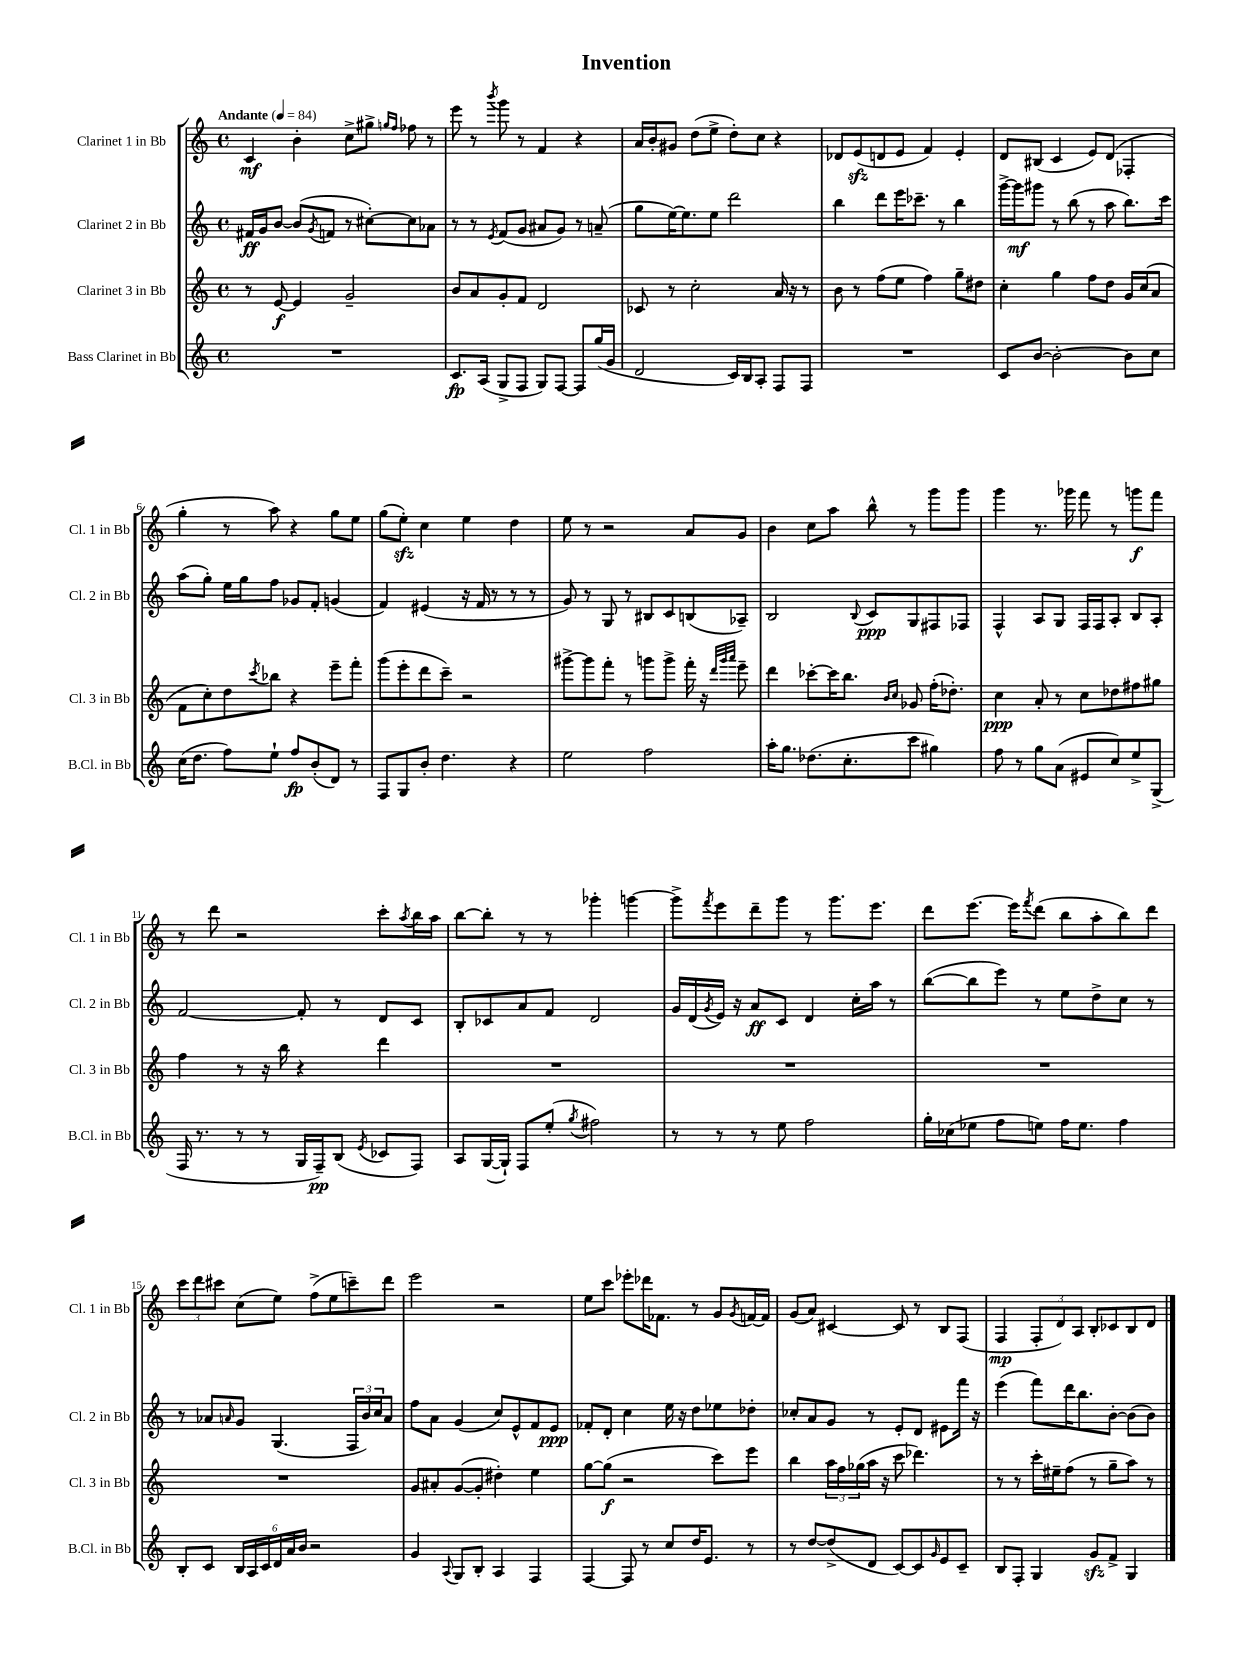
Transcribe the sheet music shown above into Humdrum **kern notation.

**kern	**dynam	**kern	**dynam	**kern	**dynam	**kern	**dynam
*part4	*part4	*part3	*part3	*part2	*part2	*part1	*part1
*staff4	*staff4	*staff3	*staff3	*staff2	*staff2	*staff1	*staff1
*I"Bass Clarinet in Bb	*	*I"Clarinet 3 in Bb	*	*I"Clarinet 2 in Bb	*	*I"Clarinet 1 in Bb	*
*I'B.Cl. in Bb	*	*I'Cl. 3 in Bb	*	*I'Cl. 2 in Bb	*	*I'Cl. 1 in Bb	*
*clefG2	*	*clefG2	*	*clefG2	*	*clefG2	*
*k[]	*	*k[]	*	*k[]	*	*k[]	*
*M4/4	*	*M4/4	*	*M4/4	*	*M4/4	*
*met(c)	*	*met(c)	*	*met(c)	*	*met(c)	*
*MM84	*	*MM84	*	*MM84	*	*MM84	*
=1	=1	=1	=1	=1	=1	=1	=1
!	!	!	!	!	!	!LO:TX:a:B:t=Andante	!
1r	.	8r	.	16f#X/LL	ff	4c/	mf
.	.	.	.	16g/J	.	.	.
.	.	[8e/	f	[8b/J	.	.	.
.	.	4e/]	.	(8b/L]	.	4b'\	.
.	.	.	.	8qg/	.	.	.
.	.	.	.	8fn/J	.	.	.
.	.	2g~/	.	8r	.	8cc^\L	.
.	.	.	.	[8cc#X'\L)	.	8gg#X^\J	.
.	.	.	.	.	.	16qqggn/LL	.
.	.	.	.	.	.	16qqff/JJ	.
.	.	.	.	8cc#\]	.	8ff-X\	.
.	.	.	.	8a-X\J	.	8r	.
=2	=2	=2	=2	=2	=2	=2	=2
8.c/L	fp	8b/L	.	8r	.	8eee\	.
.	.	8a/	.	8r	.	8r	.
(16A/Jk	.	.	.	.	.	.	.
.	.	.	.	8qe/	.	8qbbb/	.
8G^/L	.	8g'/	.	(8f/L	.	8ggg\	.
8F/J	.	8f/J	.	8g/J	.	8r	.
8G/L)	.	2d/	.	8a#X/L	.	4f/	.
[8F/J	.	.	.	8g/J)	.	.	.
8F/L]	.	.	.	8r	.	4r	.
(16gg/L	.	.	.	(8an~/	.	.	.
16g/JJ	.	.	.	.	.	.	.
=3	=3	=3	=3	=3	=3	=3	=3
2d/	.	8c-X/	.	8gg\L	.	16a/LL	.
.	.	.	.	.	.	16b'/J	.
.	.	8r	.	[16ee\K)	.	8g#X/J	.
.	.	.	.	8.ee\]	.	.	.
.	.	2cc'\	.	.	.	(8dd\L	.
.	.	.	.	8ee\J	.	8ee^\J	.
16c/LL)	.	.	.	2ddd\	.	8dd'\L)	.
16B/J	.	.	.	.	.	.	.
8A'/J	.	.	.	.	.	8cc\J	.
8F/L	.	16a/	.	.	.	4r	.
.	.	16r	.	.	.	.	.
8F/J	.	8r	.	.	.	.	.
=4	=4	=4	=4	=4	=4	=4	=4
1r	.	8b\	.	4bb\	.	8d-X/L	.
.	.	8r	.	.	.	(8ezz/	.
.	.	(8ff\L	.	8ddd\L	.	8dn/	.
.	.	8ee\J	.	16eee\K	.	8e/J	.
.	.	.	.	8.ccc-X~\J	.	.	.
.	.	4ff\)	.	.	.	4f/)	.
.	.	.	.	8r	.	.	.
.	.	8gg~\L	.	4bb\	.	4e'/	.
.	.	8dd#X\J	.	.	.	.	.
=5	=5	=5	=5	=5	=5	=5	=5
8c/L	.	4cc'\	.	[16ggg^\LL	.	8d/L	.
.	.	.	.	16ggg\J]	mf	.	.
[8b/J	.	.	.	8ggg#X\J	.	(8B#X/J	.
2b'\_	.	4gg\	.	8r	.	4c/	.
.	.	.	.	(8bb\	.	.	.
.	.	8ff\L	.	8r	.	8e/L)	.
.	.	8dd\J	.	8aa\	.	(8d/J	.
8b\L]	.	16g/LL	.	8.bb\L)	.	4F-X'/	.
.	.	(16cc/J	.	.	.	.	.
8cc\J	.	8a/J	.	.	.	.	.
.	.	.	.	16ccc\Jk	.	.	.
!!LO:LB:g=z
=6	=6	=6	=6	=6	=6	=6	=6
(16cc\KL	.	8f\L	.	(8aa\L	.	4gg'\	.
8.dd\J	.	.	.	.	.	.	.
.	.	8cc'\)	.	8gg'\J)	.	.	.
8ff\L)	.	8dd\	.	16ee\LL	.	8r	.
.	.	.	.	16gg\J	.	.	.
.	.	8qccc/	.	.	.	.	.
8ee`\J	.	8bb-X\J	.	8ff\J	.	8aa\)	.
8ff/L	fp	4r	.	8g-X/L	.	4r	.
(8b'/	.	.	.	8f'/J	.	.	.
8d/J)	.	8eee~\L	.	(4gn/	.	8gg\L	.
8r	.	8fff'\J	.	.	.	8ee\J	.
=7	=7	=7	=7	=7	=7	=7	=7
8F/L	.	(8ggg\L	.	4f/)	.	(8gg\L	.
8G/	.	8eee'\	.	.	.	8eezz'\J)	.
8b'/J	.	8ddd\	.	(4e#X/	.	4cc\	.
4.dd\	.	8ccc~\J)	.	.	.	.	.
.	.	2r	.	16r	.	4ee\	.
.	.	.	.	16f/	.	.	.
.	.	.	.	8r	.	.	.
4r	.	.	.	8r	.	4dd\	.
.	.	.	.	8r	.	.	.
=8	=8	=8	=8	=8	=8	=8	=8
2ee\	.	[8ggg#X^\L	.	8g/)	.	8ee\	.
.	.	8ggg#\]	.	8r	.	8r	.
.	.	8fff'\J	.	8G/	.	2r	.
.	.	8r	.	8r	.	.	.
2ff\	.	8gggn\L	.	8B#X/L	.	.	.
.	.	8ggg^\J	.	8c/	.	.	.
.	.	16fff'\	.	(8Bn/	.	8a/L	.
.	.	16r	.	.	.	.	.
.	.	32qqddd/LLL	.	.	.	.	.
.	.	32qqggg/	.	.	.	.	.
.	.	32qqaaa/JJJ	.	.	.	.	.
.	.	8eee~\	.	8A-X~/J)	.	8g/J	.
=9	=9	=9	=9	=9	=9	=9	=9
16aa'\KL	.	4ddd\	.	2B/	.	4b\	.
8.gg\J	.	.	.	.	.	.	.
(8.dd-X\L	.	[8ccc-X'\L	.	.	.	8cc\L	.
.	.	16ccc-\K]	.	.	.	8aa\J	.
8.cc'\	.	8.bb\J	.	.	.	.	.
.	.	.	.	8qqB/	.	.	.
.	.	.	.	8c/L	ppp	8bb^^\	.
.	.	16qqb/LL	.	.	.	.	.
.	.	16qqcc/JJ	.	.	.	.	.
8ccc\J	.	8g-X/	.	8G/	.	8r	.
4gg#X\)	.	(16ff'\KL	.	8F#X/	.	8ggg\L	.
.	.	8.dd-X'\J)	.	.	.	.	.
.	.	.	.	8F-X/J	.	8ggg\J	.
=10	=10	=10	=10	=10	=10	=10	=10
8ff\	.	4cc\	ppp	4F^^/	.	4ggg\	.
8r	.	.	.	.	.	.	.
8gg\L	.	8a'/	.	8A/L	.	8.r	.
(8a\J	.	8r	.	8G/J	.	.	.
.	.	.	.	.	.	16ggg-X\	.
8e#X/L	.	8cc\L	.	16F/LL	.	8fff\	.
.	.	.	.	16F/J	.	.	.
8cc/)	.	8dd-X\	.	8A'/J	.	8r	.
8ee^/	.	8ff#X\	.	8B/L	.	8gggn\L	f
(8G^/J	.	8gg#X\J	.	8A'/J	.	8fff\J	.
!!LO:LB:g=z
=11	=11	=11	=11	=11	=11	=11	=11
16F/	.	4ff\	.	[2f/	.	8r	.
8.r	.	.	.	.	.	.	.
.	.	.	.	.	.	8ddd\	.
8r	.	8r	.	.	.	2r	.
8r	.	16r	.	.	.	.	.
.	.	16bb\	.	.	.	.	.
16G/LL	.	4r	.	8f'/]	.	.	.
16F~/J)	pp	.	.	.	.	.	.
(8B/J	.	.	.	8r	.	.	.
8qe/	.	.	.	.	.	.	.
8c-X/L	.	4ddd\	.	8d/L	.	8ccc'\L	.
.	.	.	.	.	.	8qaa/	.
8F/J)	.	.	.	8c/J	.	16bb\L	.
.	.	.	.	.	.	16aa\JJ	.
=12	=12	=12	=12	=12	=12	=12	=12
8A/L	.	1r	.	8B'/L	.	[8bb\L	.
([16G/L	.	.	.	8c-X/	.	8bb'\J]	.
16G`/JJ])	.	.	.	.	.	.	.
8F/L	.	.	.	8a/	.	8r	.
(8ee'/J	.	.	.	8f/J	.	8r	.
8qgg/	.	.	.	.	.	.	.
2ff#X\)	.	.	.	2d/	.	4ggg-X'\	.
.	.	.	.	.	.	[4gggn\	.
=13	=13	=13	=13	=13	=13	=13	=13
8r	.	1r	.	16g/LL	.	8ggg^\L]	.
.	.	.	.	(16d/	.	.	.
.	.	.	.	8qg/	.	8qfff/	.
8r	.	.	.	16e/JJ)	.	8eee\	.
.	.	.	.	16r	.	.	.
8r	.	.	.	8a/L	ff	8ddd~\	.
8ee\	.	.	.	8c/J	.	8ggg\J	.
2ff\	.	.	.	4d/	.	8r	.
.	.	.	.	.	.	8.ggg\L	.
.	.	.	.	16cc'\LL	.	.	.
.	.	.	.	16aa\JJ	.	8.eee\J	.
.	.	.	.	8r	.	.	.
=14	=14	=14	=14	=14	=14	=14	=14
16gg'\LL	.	1r	.	([8bb\L	.	8ddd\L	.
(16cc-X\J	.	.	.	.	.	.	.
8ee-X\J	.	.	.	8bb\]	.	[8.eee\J	.
8ff\L	.	.	.	8eee\J)	.	.	.
.	.	.	.	.	.	16eee\KL]	.
.	.	.	.	.	.	8qfff/	.
8een\J)	.	.	.	8r	.	(8ddd\J	.
16ff\KL	.	.	.	8ee\L	.	8bb\L	.
8.ee\J	.	.	.	.	.	.	.
.	.	.	.	8dd^\	.	8aa'\	.
4ff\	.	.	.	8cc\J	.	8bb\)	.
.	.	.	.	8r	.	8ddd\J	.
!!LO:LB:g=z
=15	=15	=15	=15	=15	=15	=15	=15
8B'/L	.	1r	.	8r	.	12ccc\L	.
.	.	.	.	.	.	12ddd\	.
8c/J	.	.	.	8a-X/L	.	.	.
.	.	.	.	.	.	12ccc#X\J	.
.	.	.	.	16qqan/	.	.	.
24B/LL	.	.	.	8g/J	.	(8cc\L	.
24A/	.	.	.	.	.	.	.
24c/	.	.	.	.	.	.	.
24d/	.	.	.	(4.G/	.	8ee\J)	.
24a/	.	.	.	.	.	.	.
24b/JJ	.	.	.	.	.	.	.
2r	.	.	.	.	.	(8ff^\L	.
.	.	.	.	.	.	8ee\	.
.	.	.	.	24F/LL	.	8cccn~\)	.
.	.	.	.	24b/)	.	.	.
.	.	.	.	24cc/J	.	.	.
.	.	.	.	8a/J	.	8ddd\J	.
=16	=16	=16	=16	=16	=16	=16	=16
4g/	.	8g/L	.	8ff\L	.	2eee\	.
.	.	8a#X'/	.	8a\J	.	.	.
8qqA/	.	.	.	.	.	.	.
8G/L	.	([8g/	.	(4g/	.	.	.
8B'/J	.	8g'/J]	.	.	.	.	.
4A/	.	4dd#X'\)	.	8cc/L)	.	2r	.
.	.	.	.	8e^^/	.	.	.
4F/	.	4ee\	.	8f/	.	.	.
.	.	.	.	8e/J	ppp	.	.
=17	=17	=17	=17	=17	=17	=17	=17
[4F/	.	[8gg\L	.	8f-X'/L	.	8ee\L	.
.	.	(8gg\J]	f	8d'/J	.	8ccc\J	.
8F/]	.	2r	.	4cc\	.	8eee-X'\L	.
8r	.	.	.	.	.	16ddd-X\K	.
.	.	.	.	.	.	8.f-X\J	.
8cc/L	.	.	.	16ee\	.	.	.
.	.	.	.	16r	.	.	.
16dd/K	.	.	.	8dd\L	.	8r	.
8.e/J	.	.	.	.	.	.	.
.	.	8ccc\L)	.	8ee-X\	.	8g/L	.
.	.	.	.	.	.	8qg/	.
8r	.	8eee\J	.	8dd-X'\J	.	[16fn/L	.
.	.	.	.	.	.	16f/JJ]	.
=18	=18	=18	=18	=18	=18	=18	=18
8r	.	4bb\	.	8cc-X'/L	.	(8g/L	.
[8dd/L	.	.	.	8a/	.	8a/J)	.
(8dd^/]	.	24aa\LL	.	8g/J	.	[4c#X/	.
.	.	24ff\	.	.	.	.	.
.	.	(24gg-X\	.	.	.	.	.
8d/J	.	16aa\JJ	.	8r	.	.	.
.	.	16r	.	.	.	.	.
[8c/L)	.	8ccc\	.	8e'/L	.	8c#/]	.
8c/]	.	4.ddd-X\)	.	8d/J	.	8r	.
16qqg/	.	.	.	.	.	.	.
8e/	.	.	.	8e#X\L	.	8B/L	.
8c~/J	.	.	.	16fff\Jk	.	(8F/J	.
.	.	.	.	16r	.	.	.
=19	=19	=19	=19	=19	=19	=19	=19
8B/L	.	8r	.	(4eee\	.	4F/	mp
8F'/J	.	8r	.	.	.	.	.
4G/	.	16ccc'\LL	.	8fff\L)	.	12F'/L	.
.	.	16ee#X~\J	.	.	.	.	.
.	.	.	.	.	.	12d/)	.
.	.	(8ff\J	.	16ddd\K	.	.	.
.	.	.	.	.	.	12A/J	.
.	.	.	.	8.bb\	.	.	.
8gzz/L	.	8r	.	.	.	8B'/L	.
8f^/J	.	8gg~\L	.	[8b'\J	.	8c-X/	.
4G/	.	8aa\J)	.	(8b\L]	.	8B/	.
.	.	8r	.	8b\J)	.	8d/J	.
==	==	==	==	==	==	==	==
*-	*-	*-	*-	*-	*-	*-	*-
